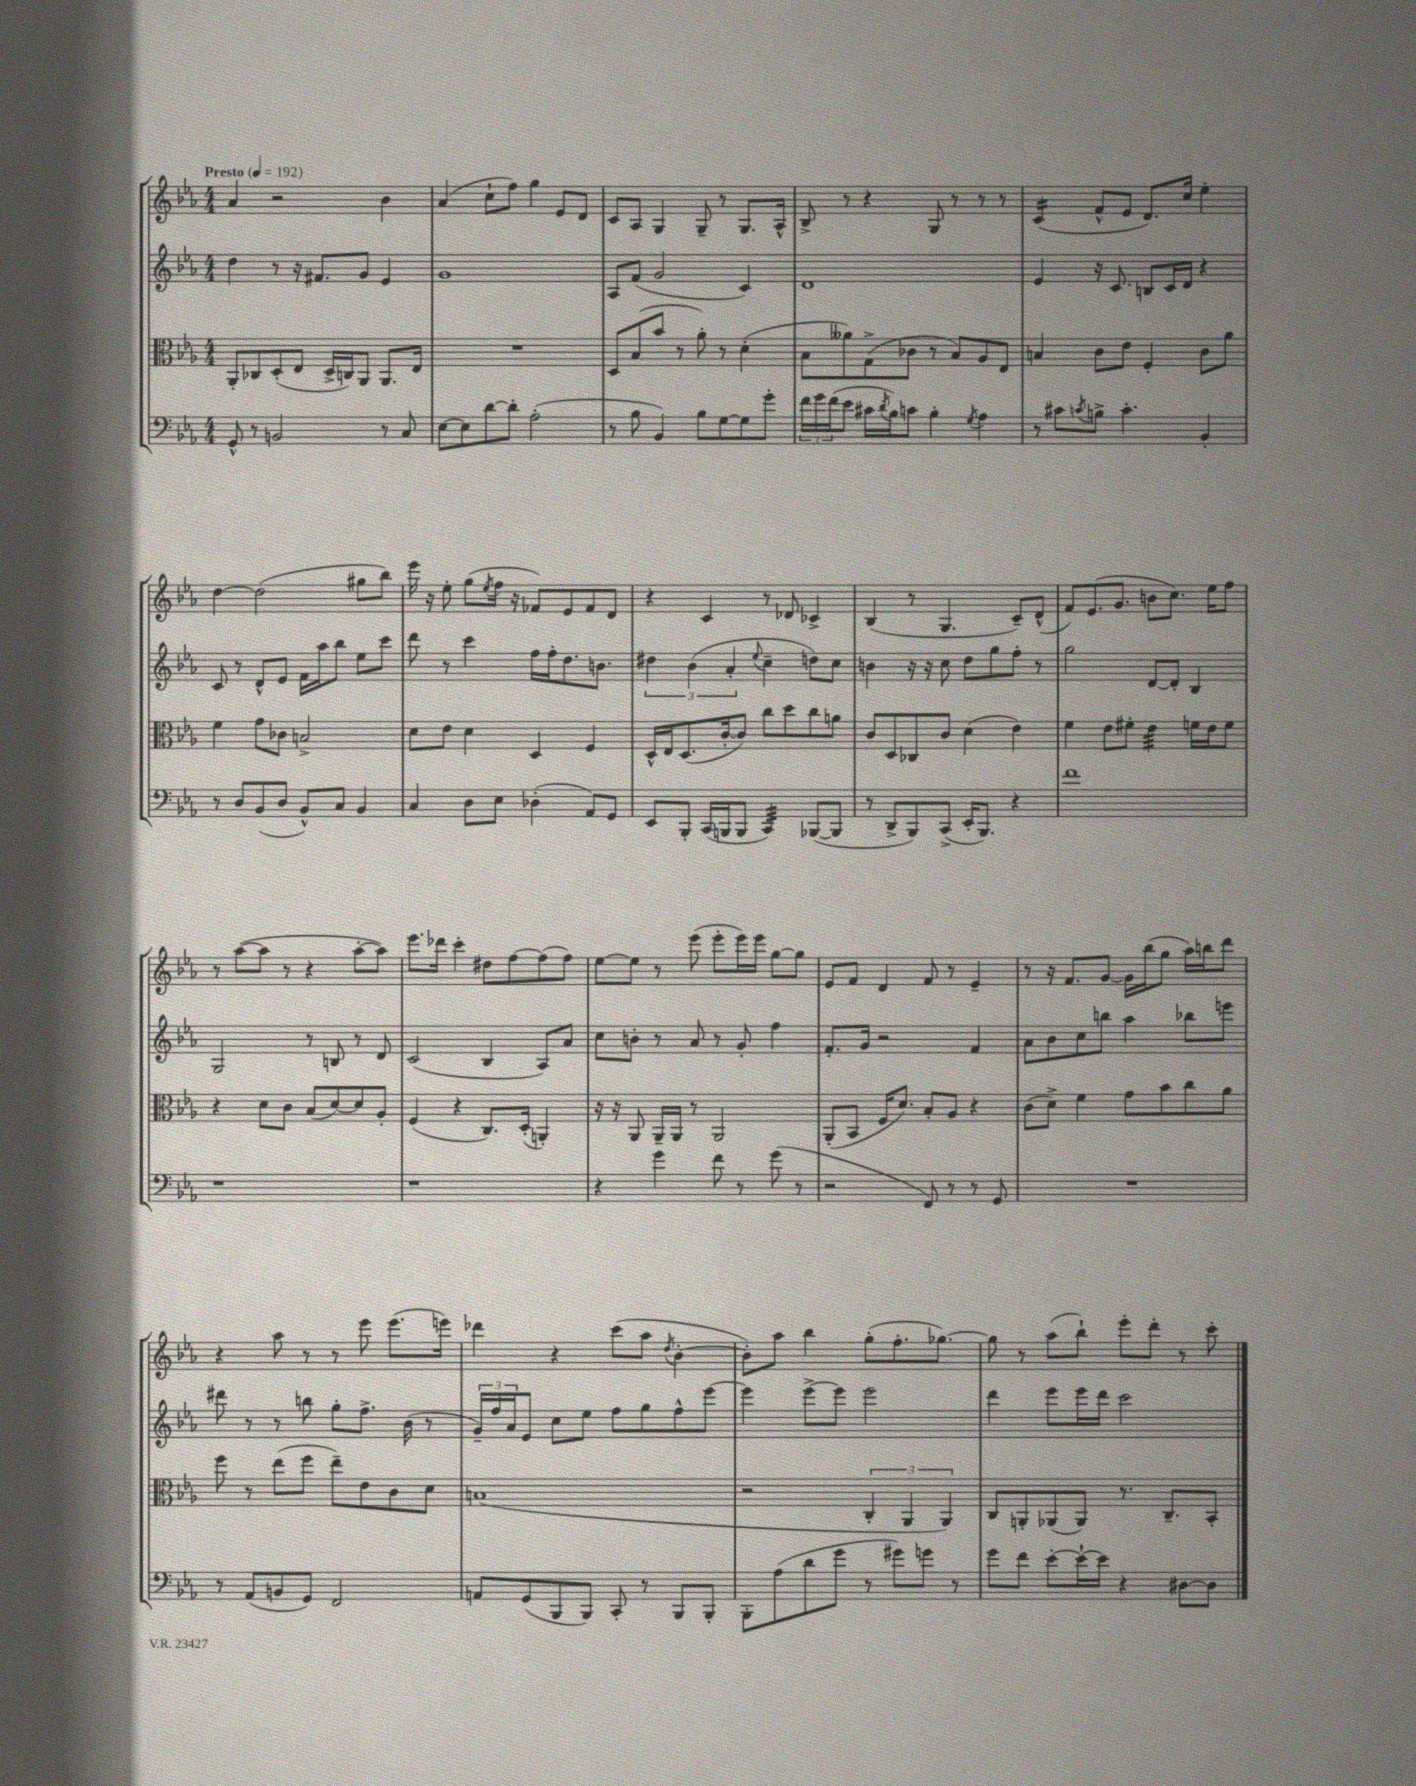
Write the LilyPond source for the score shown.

<<
\new StaffGroup <<
\new Staff = "s0" {
    \clef treble \key ees \major \numericTimeSignature \time 4/4 \tempo "Presto" 4 = 192
    aes'4 r2 bes'4 |
    aes'4( c''8-! f''8) g''4 ees'8 d'8 |
    c'8 aes8 g4 g8-- r8 g8. aes16-^ |
    bes8-> r8 r4 g8 r8 r8 r8 |
    c'4:16( f'8-^ ees'8 d'8.) c''16 ees''4-. |
    d''4~ d''2( gis''8 bes''8) |
    ees'''16 r16 ees''8-. g''8( \acciaccatura { ees''8 } f''16 r16 fes'8) ees'8 fes'8 d'8 |
    r4 c'4 r8 des'8 ces'4-> |
    bes4( r8 g4. c'8--) d'8-^( |
    f'8) ees'8.( g'8. b'8 c''8.) ees''16 f''8 |
    r8 aes''8~( aes''8 r8 r4 aes''8~-. aes''8) |
    ees'''8. des'''16 c'''4-. dis''8 f''8~ f''8( f''8) |
    ees''8~ ees''8 r8 ees'''8( ees'''8-. ees'''16) ees'''16 g''8~ g''8 |
    ees'8 f'8 d'4 f'8 r8 ees'4-- |
    r8 r16 f'8. g'8~ g'16 bes''16( g''8 aes''16) b''16 d'''8 |
    r4 aes''8 r8 r8 ees'''8 ees'''8.( e'''16) |
    des'''4 r4 c'''8( aes''8 \acciaccatura { d''8 } bes'4~-. |
    bes'8-.) aes''8 bes''4 g''8-.( f''8.-. ges''8.~) |
    ges''8 r8 aes''8( bes''8-!) ees'''8-. d'''8-. r8 c'''8-. \bar "|." |
}
\new Staff = "s1" {
    \clef treble \key ees \major \numericTimeSignature \time 4/4
    d''4 r8 r16 fis'8. g'8 ees'4 |
    g'1 |
    aes8 f'8( g'2 c'4) |
    d'1 |
    ees'4 r16 c'8. b8 c'16 d'16 r4 |
    c'8 r8 d'8-^ ees'8 f'16 aes''16 bes''8 ees''8 c'''8 |
    d'''8 r8 c'''4 f''16 f''16-. d''8. b'8. |
    \tuplet 3/2 { dis''4 bes'4( aes'4-. } \appoggiatura { ees''8 } c''4-- d''8) c''8 |
    b'4 r16 r16 c''8 d''8 g''8 f''8-. r8 |
    g''2 d'8~ d'8-. bes4 |
    g2 r8 b8 r8 d'8 |
    c'2( bes4 aes8) aes'8 |
    c''8 b'8-. r8 aes'8 r8 g'8-. f''4 |
    f'8.-. g'16 r2 f'4 |
    aes'8 bes'8 c''8 b''8 aes''4 bes''8 e'''8 |
    dis'''8 r8 r8 b''8 g''8-. f''8.-> bes'16( r8 |
    \tuplet 3/2 { g'16--) f''16 aes'16 } ees'8 c''8 ees''8 f''8 g''8 f''8-^ ees'''8~ |
    ees'''4 ees'''8~-> ees'''8 ees'''2 |
    d'''4 ees'''8 ees'''16 d'''16 c'''2 \bar "|." |
}
\new Staff = "s2" {
    \clef alto \key ees \major \numericTimeSignature \time 4/4
    aes,8-. ces8 d8-.( ees8 d16-> c16) aes,8 aes,8. ees16 |
    R1 |
    d8 bes8( bes'8 r8 aes'8-.) r8 d'4-.( |
    bes8 aeses'8) g8->( ces'8 r8 bes8) aes8 ees8 |
    b4 c'8 ees'8 f4-. c'8 aes'8 |
    f'4 g'8 ces'8 b2-> |
    d'8 ees'8 d'4 d4 f4 |
    d16-^ ees16 d8.( c'16~-. c'8) c''8 d''8 c''8 a'8 |
    c'8 d8 ces8 c'8 d'4( ees'4) |
    f'4 ees'8 fis'8-. ees'4:32 f'16 ees'16 f'8 |
    r4 d'8 c'8 bes8( d'8~) d'8 aes8-. |
    f4( r4 c8.) d16-.( a,4-.) |
    r16 r16 aes,8 aes,16-- aes,16 r8 aes,2 |
    aes,8-.( bes,8 f16 d'8.) bes8-. aes8 r4 |
    c'8( d'8->) f'4 g'8 bes'8 c''8 aes'8 |
    f''8 r8 ees''8( f''8 ees''8--) ees'8 c'8 d'8 |
    b1( |
    r2 \tuplet 3/2 { c4-. aes,4 aes,4) } |
    c8 a,8-. aes,8( aes,8) r8. c8.-- bes,8-. \bar "|." |
}
\new Staff = "s3" {
    \clef bass \key ees \major \numericTimeSignature \time 4/4
    g,8-^ r8 b,2 r8 c8 |
    ees8~ ees8 d'8~ d'8-. aes2-.( |
    r8 bes8 bes,4) bes8 g8~ g8 g'8-. |
    \tuplet 3/2 { f'16 g'16 f'16( } ees'8 cis'16 \acciaccatura { d'8 } bes16) c'8 bes4-. \acciaccatura { g8 } aes4 |
    r8 cis'8 \acciaccatura { c'8 } b8-> c'4.-. bes,4-. |
    r8 d8 bes,8( d8 bes,8-^) c8 bes,4 |
    c4 d8 ees8 des4-.( aes,8) g,8 |
    ees,8 bes,,8-. c,16( b,,16 b,,8 c,4:32) bes,,8~( bes,,8 |
    r8 d,8-> bes,,8) c,8->( ees,16-. bes,,8.) r4 |
    f'1 |
    r1 |
    r1 |
    r4 g'4 f'8 r8 g'8( r8 |
    r2 f,8) r8 r8 g,8 |
    R1 |
    r8 aes,8( b,8 g,8) f,2 |
    a,8 g,8( bes,,8 bes,,8) c,8-. r8 bes,,8 bes,,8-. |
    bes,,8-. aes8( d'8 g'8 r8 gis'8) g'8 r8 |
    g'8 f'8 ees'8~-. ees'16~-! ees'16 r4 dis8~ dis8 \bar "|." |
}
>>
>>
\layout { \context { \Score \remove "Bar_number_engraver" } }
